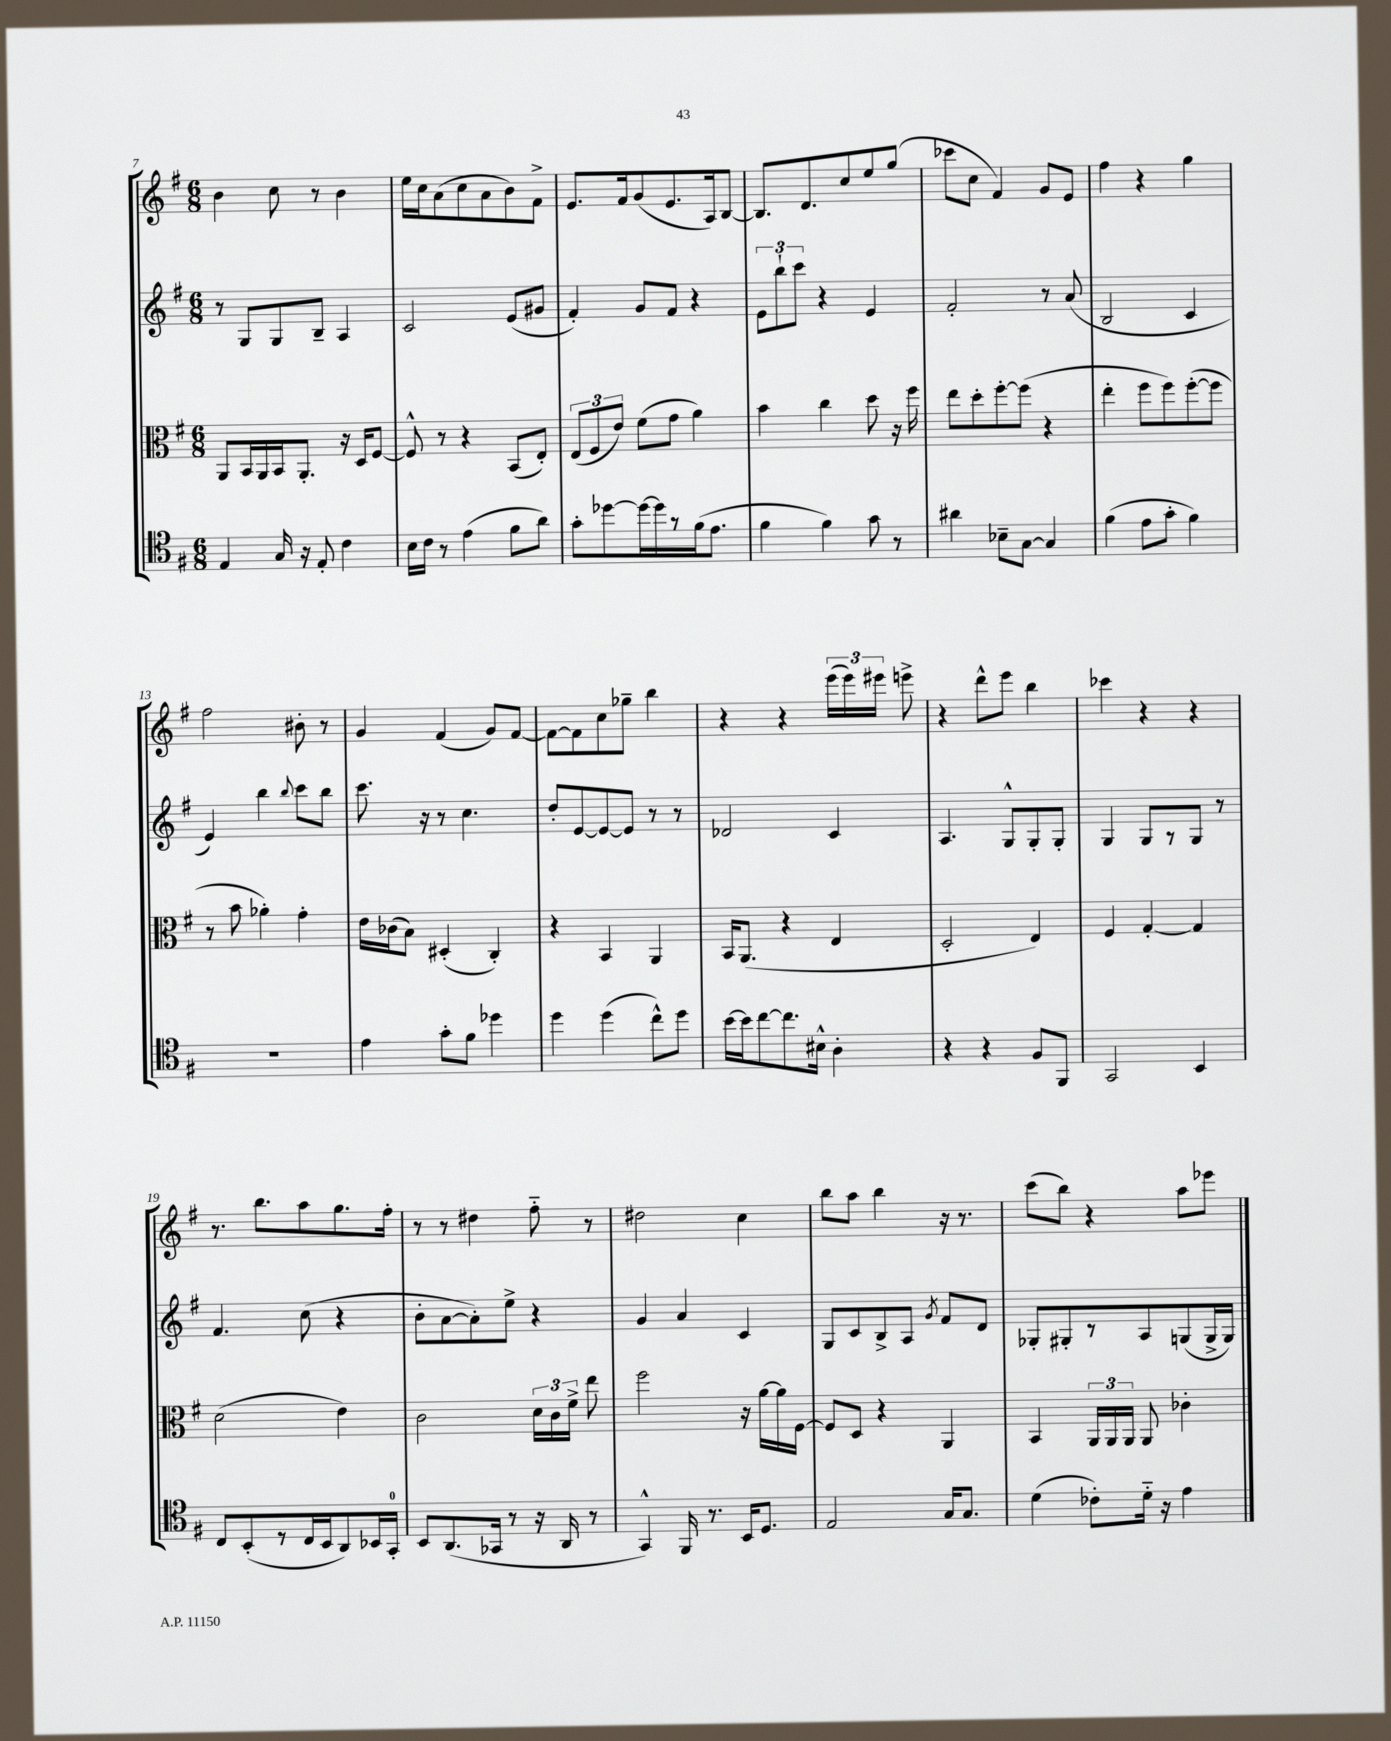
<<
\new StaffGroup <<
\new Staff = "s0" {
    \clef treble \key g \major \numericTimeSignature \time 6/8
    \autoBeamOff b'4 c''8 r8 b'4 |
    e''16[ c''16 a'8( c''8 a'8 b'8) fis'8]-> |
    e'8.[ fis'16 g'8( e'8. a16) b8]~ |
    b8.[ d'8. c''8 e''8 g''8]( |
    ces'''8[ c''8] fis'4) g'8[ e'8] |
    fis''4 r4 g''4 |
    fis''2 bis'8-. r8 |
    g'4 fis'4( g'8[) fis'8]~ |
    fis'8[~ fis'8 c''8 ges''8]-- b''4 |
    r4 r4 \tuplet 3/2 { e'''16[( e'''16) eis'''16] } e'''8-> |
    r4 d'''8[-^ e'''8] b''4 |
    ces'''4 r4 r4 |
    r8. b''8.[ a''8 g''8. fis''16]-. |
    r8 r8 dis''4 fis''8-_ r8 |
    dis''2 c''4 |
    b''8[ a''8] b''4 r16 r8. |
    c'''8[( b''8]) r4 a''8[ ees'''8] \bar "|." |
}
\new Staff = "s1" {
    \clef treble \key g \major \numericTimeSignature \time 6/8
    \autoBeamOff r8 g8[ g8 b8]-- a4 |
    c'2 e'8[( gis'8] |
    fis'4-.) g'8[ fis'8] r4 |
    \tuplet 3/2 { e'8[ b''8-! c'''8] } r4 e'4 |
    fis'2-. r8 a'8( |
    b2 c'4 |
    e'4) b''4 \appoggiatura { b''8 } c'''8[ b''8] |
    c'''8. r16 r8 c''4. |
    d''8[-. e'8~ e'8~ e'8] r8 r8 |
    des'2 c'4 |
    a4. g8[-^ g8-. g8]-. |
    g4 g8[ r8 g8] r8 |
    fis'4. c''8( r4 |
    b'8[-. a'8~ a'8-.) e''8]-> r4 |
    g'4 a'4 c'4 |
    g8[ c'8 b8-> a8] \acciaccatura { g'8 } fis'8[ d'8] |
    ges8[-. gis8-. r8 a8 g8( g16-> g16]) \bar "|." |
}
\new Staff = "s2" {
    \clef alto \key g \major \numericTimeSignature \time 6/8
    \autoBeamOff a,8[ b,16 a,16 b,16 a,8.]-. r16 d16[ fis8]~ |
    fis8-^ r8 r4 b,8[( e8]-.) |
    \tuplet 3/2 { e8[( fis8 e'8]) } fis'8[( g'8] a'4) |
    b'4 c''4 d''8 r16 fis''16 |
    e''8[ d''8-. fis''8~-. fis''8]( r4 |
    e''4-. fis''8[ fis''8) fis''8~-.( fis''8] |
    r8 b'8 aes'4-.) g'4-. |
    e'16[ ces'16( b8]) dis4-.( c4-.) |
    r4 b,4 a,4 |
    b,16[ a,8.]( r4 e4 |
    d2-. e4) |
    fis4 g4~-. g4 |
    d'2( e'4) |
    c'2 \tuplet 3/2 { d'16[ c'16 fis'16]-> } e''8 |
    fis''2 r16 a'16[~ a'16 fis16]~ |
    fis8[ d8] r4 a,4 |
    b,4 \tuplet 3/2 { a,16[ a,16 a,16] } a,8 ces'4-. \bar "|." |
}
\new Staff = "s3" {
    \clef tenor \key g \major \numericTimeSignature \time 6/8
    \autoBeamOff e4 g16 r16 e8-. c'4 |
    b16[ c'16] r8 e'4( fis'8[ a'8]) |
    g'8[-. des''8~ des''16~ des''16 r8 fis'16( e'8.] |
    fis'4 fis'4) g'8 r8 |
    ais'4 bes8[-- g8]~ g4 |
    fis'4( e'8[ g'8]-. fis'4) |
    R2. |
    e'4 g'8[-. fis'8] des''4 |
    d''4 d''4( c''8[-^) d''8] |
    b'16[~ b'16 c''8~ c''8. bis16]-^ a4-. |
    r4 r4 fis8[ fis,8] |
    g,2 b,4 |
    c8[ b,8-.( r8 c16 b,16 a,8) bes,16 g,16]-0-. |
    b,8[ a,8.( ges,16] r8 r16 a,16 r8 |
    g,4-^) fis,16 r8. b,16[ d8.] |
    e2 g16[ g8.] |
    d'4( ces'8[-.) d'16]-_ r16 e'4 \bar "|." |
}
>>
>>
\layout { \context { \Score currentBarNumber = #7 } }
